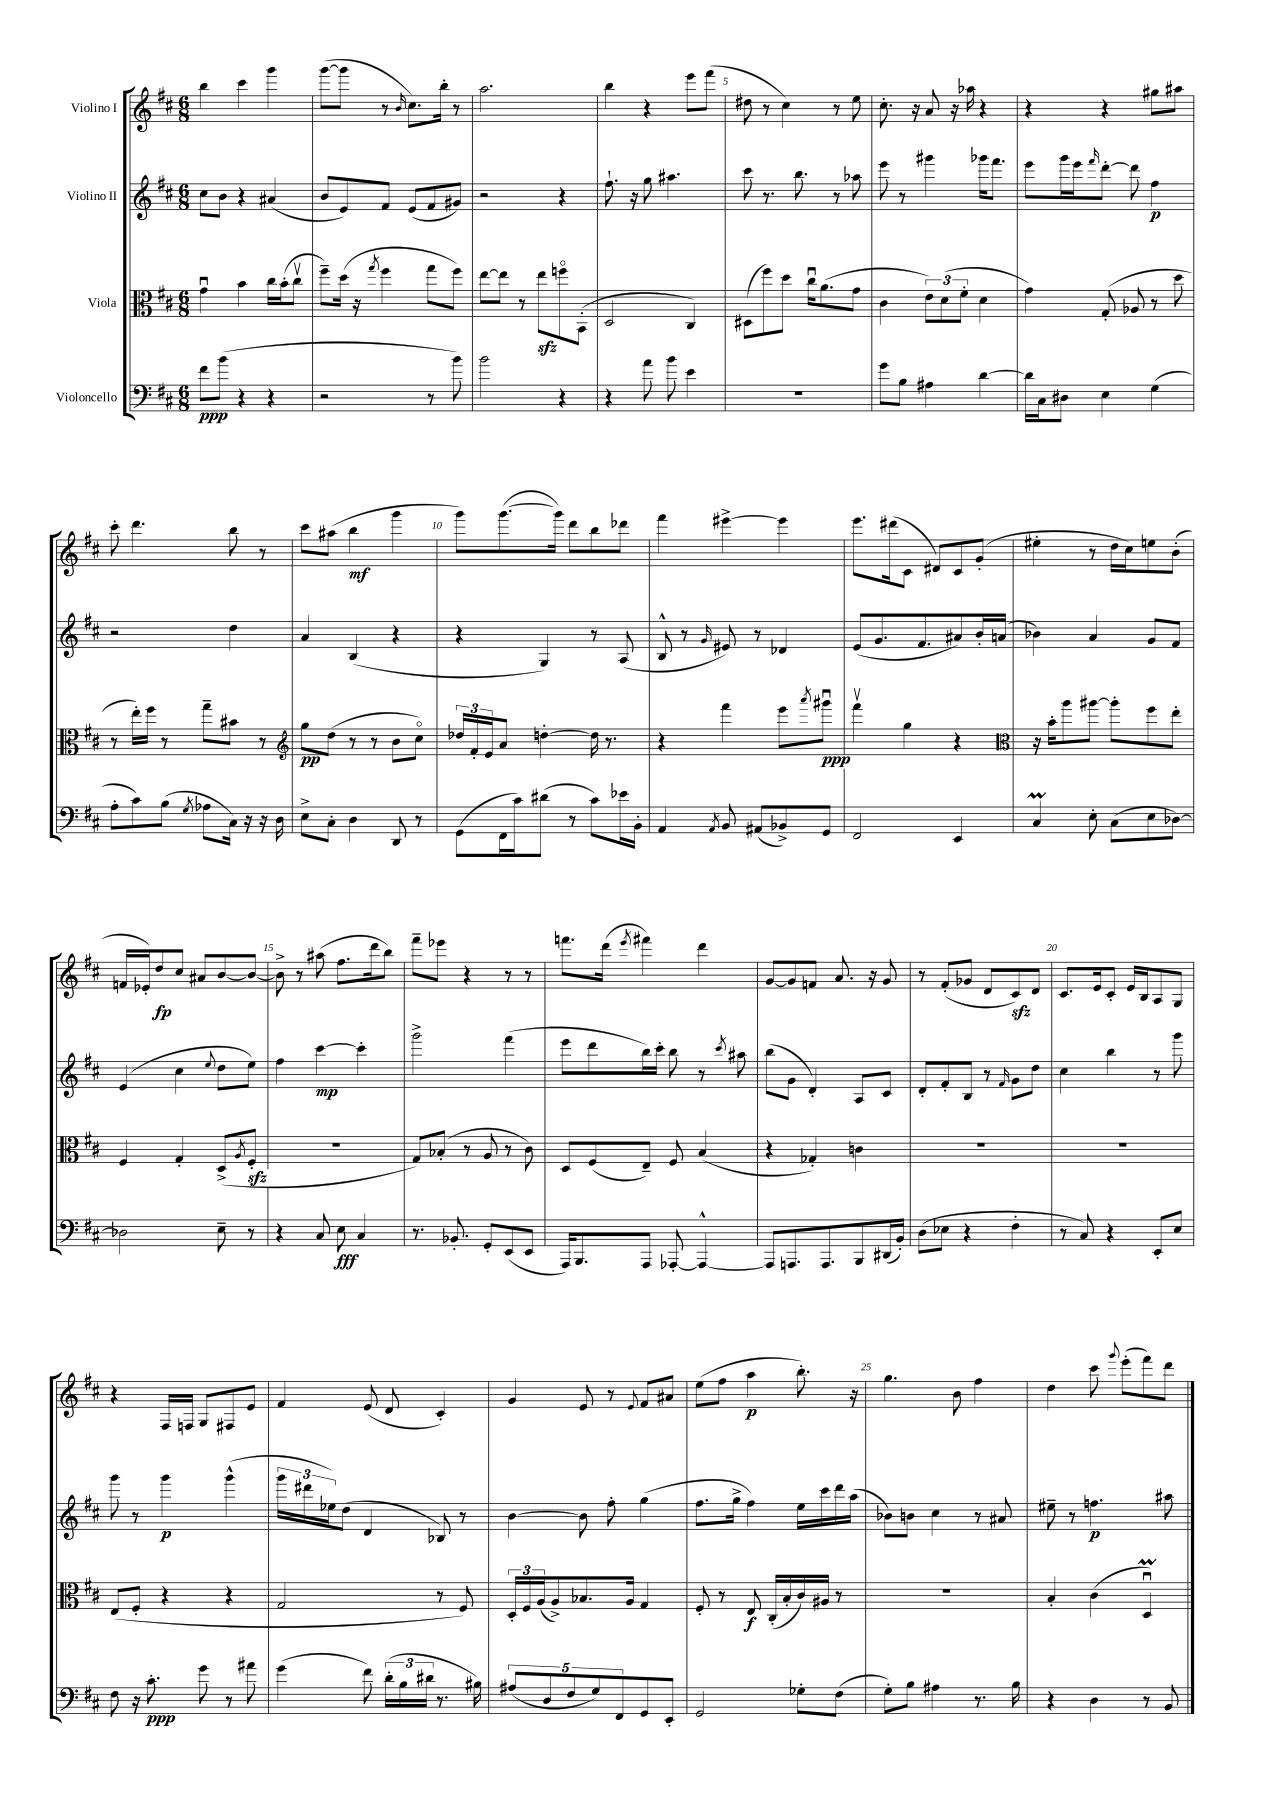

**kern	**kern	**kern	**kern
*staff4	*staff3	*staff2	*staff1
*clefF4	*clefC3	*clefG2	*clefG2
*k[f#c#]	*k[f#c#]	*k[f#c#]	*k[f#c#]
*M6/8	*M6/8	*M6/8	*M6/8
8f#	4gu	8cc#	4bb
(8b	.	8b	.
4r	4b	4r	4ccc#
4r	16cc#	(4a#	4ggg
.	(16b'	.	.
.	8cc#v	.	.
=	=	=	=
2r	8ff#~)	8b	([8ggg
.	(16dd	8e)	8ggg]
.	16r	.	.
.	8qgg	.	.
.	4ff#	8f#	8r
.	.	.	16qqb
.	.	(8e	8.cc#)
8r	8gg	8f#	.
.	.	.	16bb'
8b)	8ff#)	8g#)	8r
=	=	=	=
2b	[8ee	2r	2.aa
.	8ee]	.	.
.	8r	.	.
.	8ee	.	.
4r	8ffo	4r	.
.	(8BB'	.	.
=	=	=	=
4r	2D	8.ff#`	4bb
.	.	16r	.
8a	.	8gg	4r
8b	.	4.aa#	.
4e	4C#)	.	8eee
.	.	.	(8fff#
=	=	=	=
2.r	(8D#	8ccc#	8dd#
.	8ff#)	8.r	8r
.	8dd	.	4cc#)
.	.	8.bb	.
.	16cc#u	.	.
.	(8.a	.	.
.	.	8r	8r
.	8g	8aa-	8ee
=	=	=	=
8g	4c#	8eee	8.cc#'
8B	.	8r	.
.	.	.	16r
4A#	12e)	4ggg#	8a
.	(12d	.	.
.	.	.	16r
.	12f#'	.	.
.	.	.	16aa-
[4d	4d	16ggg-	4r
.	.	8.fff#	.
=	=	=	=
16d]	4g)	8eee	4r
16C#	.	.	.
8D#	.	16ggg	.
.	.	16eee	.
.	.	16qqfff#	.
4E	(8G'	[8ddd'	4r
.	8A-	8ddd]	.
(4G	8r	4ff#	8gg#
.	8dd	.	8aa#
=	=	=	=
8A'	8r	2r	8ccc#'
8c#)	16ee')	.	4.ddd
.	16ff#	.	.
(8B	8r	.	.
8qG	.	.	.
8A-	8gg~	.	.
16C#)	8b#	4dd	8bb
16r	.	.	.
16r	8r	.	8r
16D	.	.	.
=	=	=	=
*	*clefG2	*	*
8E^	8gg	4a	8ccc#
8C#'	(8dd	.	(8aa#
4D	8r	(4B	4bb
.	8r	.	.
8DD	8b	4r	4ggg
8r	8cc#o)	.	.
=	=	=	=
(8GG	24dd-	4r	8ggg)
.	24f#'	.	.
.	24e	.	.
16FF#	8a	.	([8.ggg
16c#)	.	.	.
(8d#	[4dd'	4G)	.
.	.	.	16ggg])
8r	.	.	8ddd
8c#)	16dd]	8r	8bb
.	8.r	.	.
16e-	.	(8A	8ddd-
16BB'	.	.	.
=	=	=	=
4AA	4r	8B^^	4fff#
.	.	8r	.
8qAA	.	16qqg	.
8BB	4fff#	8e#)	[4eee#^
(8AA#	.	8r	.
8BB-^)	8eee	4d-	4eee#]
.	8qaaa	.	.
8GG	8ggg#u	.	.
=	=	=	=
2FF#	4fff#v	(8e	8.eee
.	.	8.g	.
.	.	.	(16ddd#
.	4gg	.	8c#
.	.	8.f#	.
.	.	.	8d#)
4EE	4r	8a#)	8c#
.	.	16b'	(8g'
.	.	(16a	.
=	=	=	=
*	*clefC3	*	*
4C#	16r	4b-)	4ee#'
.	16b'	.	.
.	8aa	.	.
8E'	[8aa#	4a	8r
(8C#	8aa#']	.	16dd
.	.	.	16cc#)
8E	8ff#	8g	8ee
[8D-)	8ee'	8f#	(8b'
=	=	=	=
2D-]	4F#	(4e	16f
.	.	.	16e-')
.	.	.	8dd
.	4G'	4cc#	8cc#
.	.	.	8a#
.	.	8qqee	.
8E~	(8D^	8dd	[8b
.	8qA	.	.
8r	8F#'	8ee)	8b_
=	=	=	=
4r	2.r	4ff#	8b^]
.	.	.	8r
8C#	.	[4ccc#	(8aa#
8E	.	.	8.ff#
4C#	.	4ccc#']	.
.	.	.	16ddd
.	.	.	8bb)
=	=	=	=
8.r	8G)	2ggg^	8fff#~
.	(8B-'	.	8eee-
8.BB-'	.	.	.
.	8r	.	4r
8GG'	8A	.	.
(8EE	8r	(4fff#	8r
8EE	8c#)	.	8r
=	=	=	=
16AAA)	8D	8eee	8.fff
8.BBB	.	.	.
.	(8F#	8ddd	.
.	.	.	(16ddd
.	.	.	8qeee
8AAA	8E~)	16bb)	4fff#)
.	.	16ccc#'	.
[8AAA-'	8F#	8bb	.
4AAA-^^_	(4B	8r	4ddd
.	.	8qccc#	.
.	.	8aa#	.
=	=	=	=
8AAA-]	4r	(8bb	[8g
8.AAA	.	8g	8g]
.	4G-')	4d')	8f
8.AAA	.	.	.
.	.	.	8.a
8BBB	4c	8A	.
.	.	.	16r
(16DD#	.	8c#	8g
16BB')	.	.	.
=	=	=	=
(8D	2.r	8d'	8r
8E-	.	8f#'	(8f#'
4r	.	8B	8g-
.	.	8r	8d
.	.	16qqf#	.
4F#'	.	8g	8c#)
.	.	8dd	8d
=	=	=	=
8r	2.r	4cc#	8.c#
8C#)	.	.	.
.	.	.	16e
4r	.	4bb	8c#'
.	.	.	16e
.	.	.	16B
8EE'	.	8r	8A
8E	.	8ggg	8G
=	=	=	=
8F#	(8E	8ggg	4r
16r	8F#'	8r	.
8.c#'	.	.	.
.	4r	4ggg	16F#
.	.	.	16F
8g	.	.	8G
8r	4r	(4ggg^^	8F#
8a#	.	.	8e
=	=	=	=
(4g	2G	24ggg	4f#
.	.	24ddd#	.
.	.	24ee-)	.
.	.	(8dd	.
8f#)	.	4d	(8e
(24d'	.	.	8d
24B	.	.	.
24d#	.	.	.
8.r	8r	8B-)	4c#')
.	8F#)	8r	.
16B#)	.	.	.
=	=	=	=
(10A#	24D'	[4b	4g
.	24F#	.	.
.	(24A	.	.
10D	.	.	.
.	8A^)	.	.
10F#	.	.	.
.	8.B-	8b]	8e
10G)	.	.	.
.	.	8ff#'	8r
10FF#	.	.	.
.	16A	.	.
.	.	.	8qqe
8GG	4G	(4gg	8f#
8EE'	.	.	8a#
=	=	=	=
2GG	8F#'	8.ff#	(8ee
.	8r	.	8ff#
.	.	16gg^	.
.	8E	4ff#)	4aa
.	(16C#'	.	.
.	16B'	.	.
8G-'	16c#)	16ee	8.bb')
.	16A#	16ccc#	.
(8F#	8r	16ddd	.
.	.	(16aa	16r
=	=	=	=
8G')	2.r	8b-)	4.gg
8B	.	8b	.
4A#	.	4cc#	.
.	.	.	8b
8.r	.	8r	4ff#
.	.	8a#	.
16B	.	.	.
=	=	=	=
4r	4B'	8ee#~	4dd
.	.	8r	.
4D	(4c#	4.ff	8ccc#
.	.	.	8qqggg
.	.	.	(8eee'
8r	4Du)	.	8fff#)
8BB	.	8aa#	8ddd
==	==	==	==
*-	*-	*-	*-
